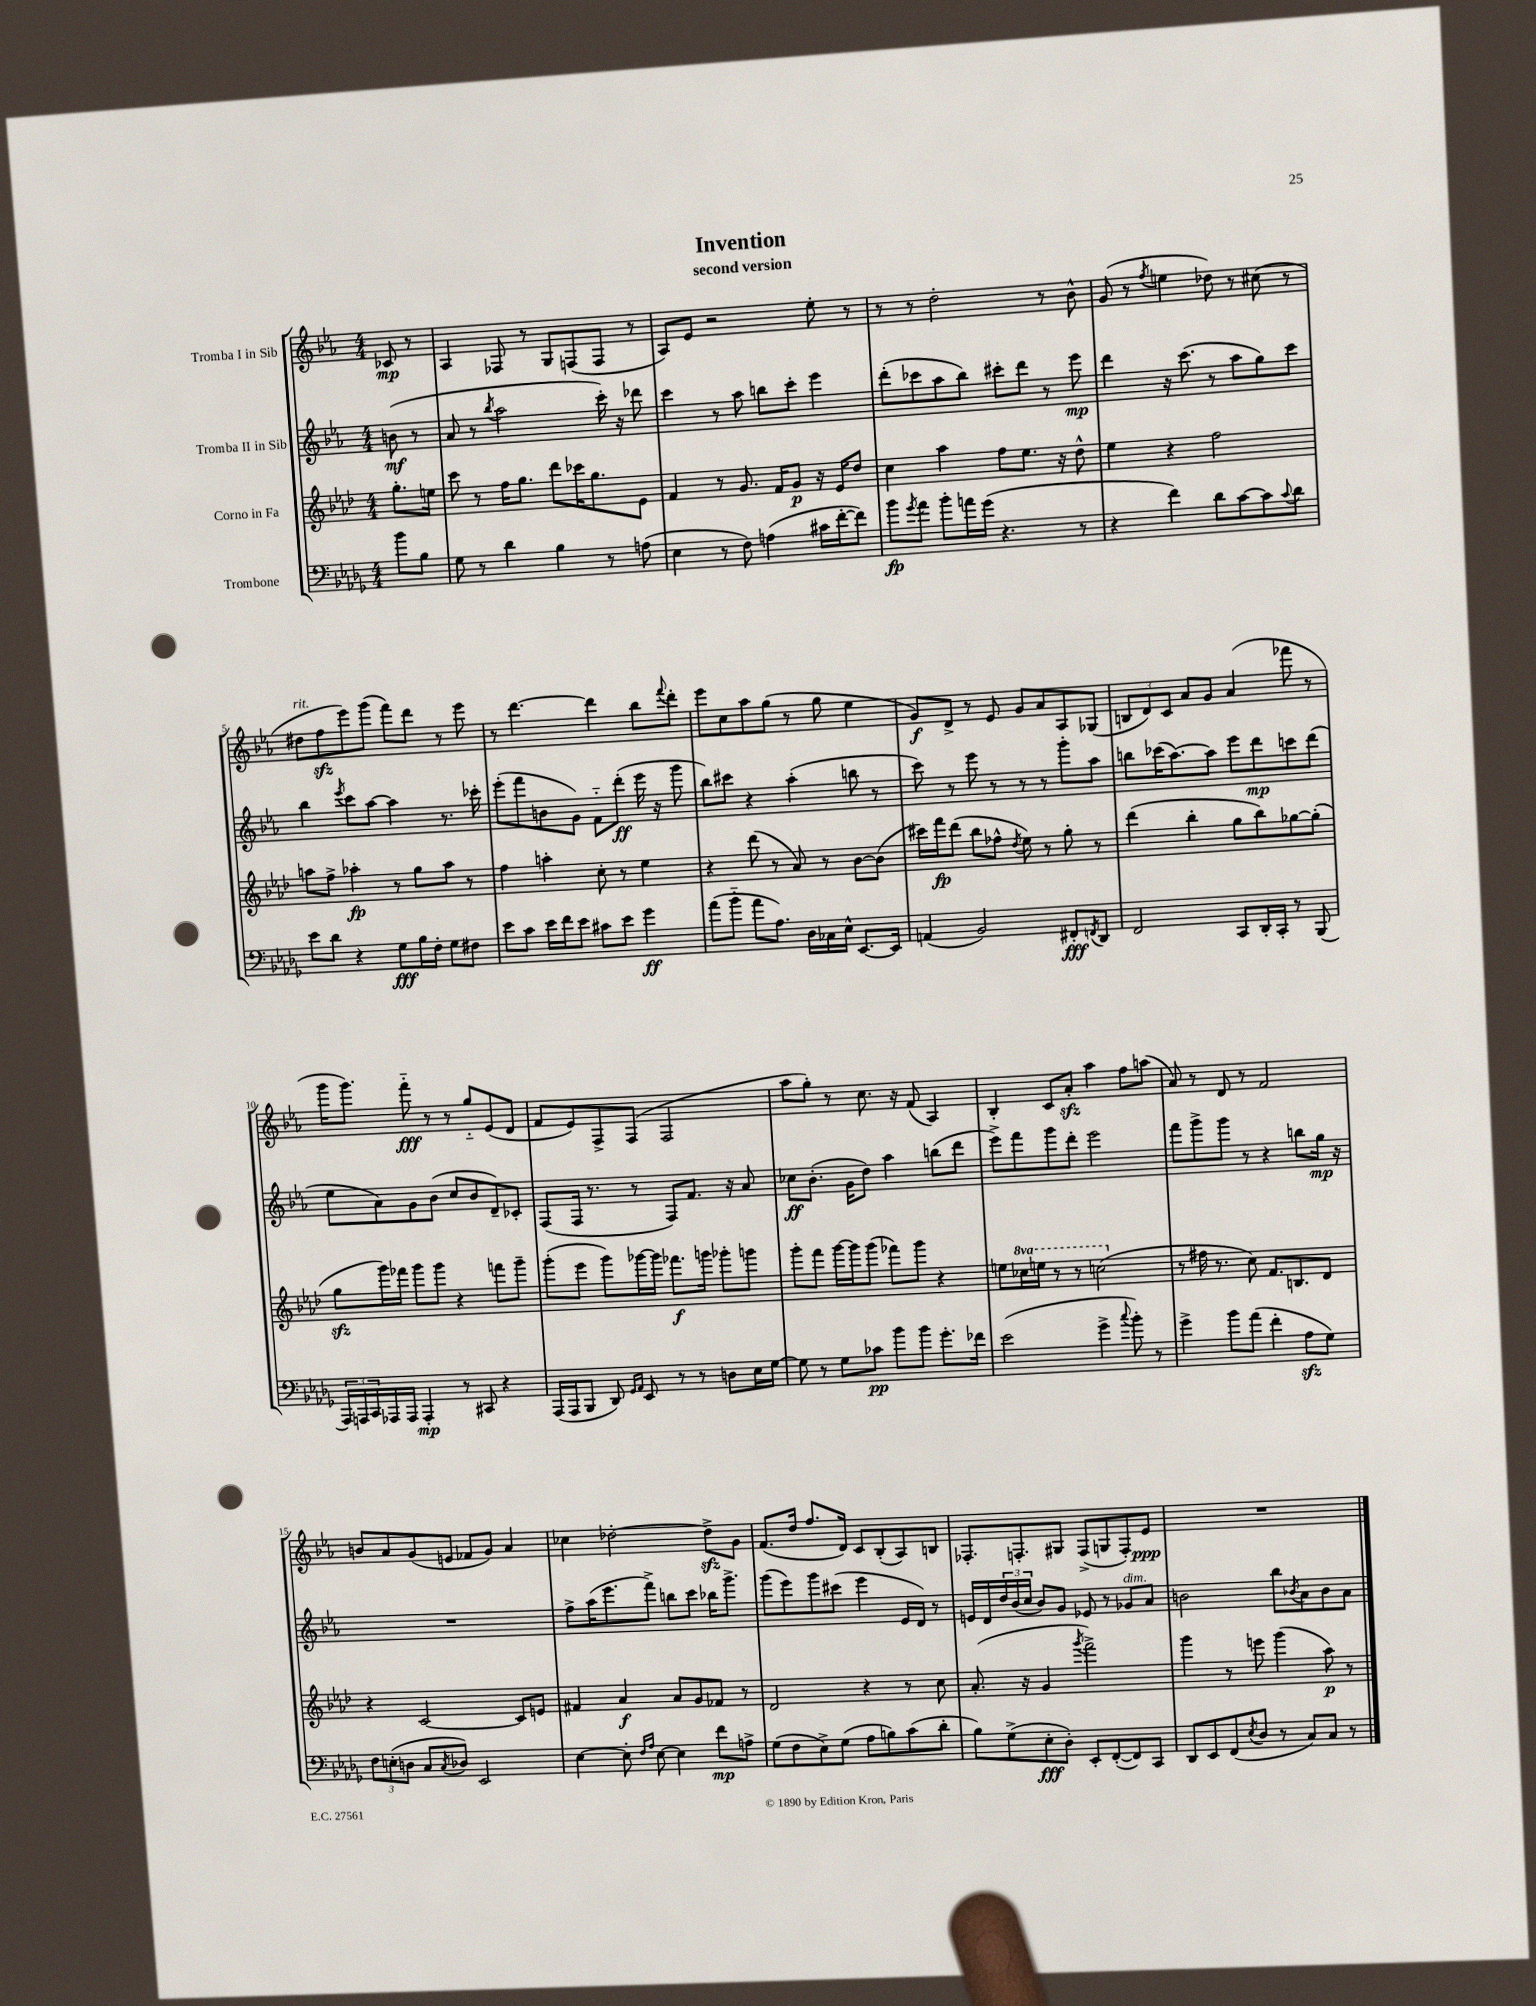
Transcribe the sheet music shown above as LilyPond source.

\header { title = "Invention" subtitle = "second version" }
<<
\new StaffGroup <<
\new Staff = "s0" \with { instrumentName = "Tromba I in Sib" } {
    \clef treble \key ees \major \numericTimeSignature \time 4/4 \partial 4
    ces'8\mp r8 |
    aes4 fes8 r8 g8 f8( f8 r8 |
    aes8) ees'8 r2 ees''8-. r8 |
    r8 r8 d''2-. r8 bes'8-^ |
    g'8( r8 \acciaccatura { f''8 } e''4 des''8) r8 cis''8( r8 |
    dis''8^\markup { \italic "rit." } f''8\sfz ees'''8) g'''8( f'''8) d'''8 r8 ees'''8 |
    r8 d'''4.~ d'''4 bes''8 \appoggiatura { f'''8 } d'''8-. |
    ees'''8 c''8 aes''8 g''8( r8 g''8 ees''4 |
    g'8\f) d'8-> r8 ees'8 g'8 aes'8 aes8 ges8( |
    \tuplet 3/2 { b8 d'8) c'8 } aes'8 g'8 aes'4( fes'''8 r8 |
    g'''16 g'''8.) f'''8-_\fff r8 r8 g''8-_ ees'8( d'8 |
    f'8 ees'8) f8-> f8( f2 |
    aes''8 g''8-.) r8 c''8. r16 f'8( aes4) |
    bes4-. c'8 aes'8-.\sfz aes''4 f''8 a''8( |
    aes'8) r8 d'8 r8 f'2 |
    b'8 aes'8 g'8( e'8 fes'8 g'8) aes'4 |
    ces''4 des''2~-. des''8->\sfz g'8 |
    f'8.( d''16 f''8. d'16) c'8 bes8-.( aes8) b8 |
    fes8.-. f8.-. gis8 f8->( g8 f8-.) ees'8\ppp |
    R1 \bar "|." |
}
\new Staff = "s1" \with { instrumentName = "Tromba II in Sib" } {
    \clef treble \key ees \major \numericTimeSignature \time 4/4 \partial 4
    b'8\mf( r8 |
    aes'8 r8 \acciaccatura { bes''8 } aes''2 c'''16-.) r16 des'''8 |
    c'''4 r8 aes''8 b''8 c'''8-. ees'''4 |
    d'''8-.( ces'''8 aes''8 bes''8) cis'''8-. d'''8 r8 ees'''8\mp |
    d'''4 r16 c'''8.( r8 aes''8 g''8) c'''8 |
    bes''4 \acciaccatura { ees'''8 } c'''8 aes''8~ aes''4 r8. ces'''16-. |
    ees'''8-.( f'''8 b'8 g'8) f'8-_ d'''8-.\ff( ees'''16 r16 g'''8 |
    bes''8) cis'''8 r4 aes''4-.( b''8 r8 |
    c'''8) r8 ees'''8 r8 r8 r8 g'''8-. aes''8 |
    b''8 ces'''16( aes''8.~) aes''8 ees'''8 d'''8\mp c'''8 d'''8( |
    ees''8 aes'8) g'8 bes'8( c''8 bes'8 d'8--) ces'8-. |
    f8( f16 r8. r8 f8) f'8. r16 aes'8 |
    ces''8\ff bes'8.-.( g'16 d''8) aes''4 b''8( d'''8 |
    ees'''8->) f'''8 g'''8 d'''8-. ees'''2 |
    f'''8 g'''8-> g'''8 r8 r4 b''8 g''16\mp r16 |
    R1 |
    f''8-> aes''16( ees'''8. f'''8->) b''8 c'''8 bes''16 g'''8.-> |
    g'''8( ees'''8) g'''8 cis'''8( ees'''4 ees'16 d'16) r8 |
    e'16 d'16 \tuplet 3/2 { d''16 bes'16( c''16 } bes'8) g'8 ees'8 r8 ges'8^\markup { \italic "dim." } aes'8 |
    b'2 bes''8 \acciaccatura { bes'8 } aes'8 bes'8 aes'8 \bar "|." |
}
\new Staff = "s2" \with { instrumentName = "Corno in Fa" } {
    \clef treble \key aes \major \numericTimeSignature \time 4/4 \set Staff.ottavationMarkups = #ottavation-simple-ordinals \partial 4
    g''8.-. e''16 |
    c'''8 r8 f''16 g''8. des'''8 ces'''16 g''8. ees'8 |
    f'4 r8 g'8. f'16 g'8\p r16 ees'16 des''8 |
    c''4 aes''4 f''8 ees''8. r16 des''8-^ |
    ees''4 r4 f''2 |
    a''8 f''8-> aes''4-.\fp r8 g''8 aes''8 r8 |
    f''4 a''4-. c''8-. r8 ees''4 |
    r4 des'''8( r8 aes'8) r8 bes'8~ bes'8( |
    cis'''16) f'''16\fp des'''8( bes''8 fes''8-^ \acciaccatura { des''8 } ees''8) r8 g''8-. r8 |
    des'''4( bes''4-. g''8 bes''8) ges''8~ ges''8-.( |
    g''8\sfz g'''16) fes'''16 g'''8 g'''8 r4 f'''8 g'''8-- |
    g'''8-.( ees'''8 g'''8) ges'''16~ ges'''16 fes'''8.\f g'''16 ges'''8-. g'''8 |
    g'''8-. f'''8 g'''16~ g'''16 g'''8( fes'''8) g'''8 r4 |
    e''8 \ottava #1 ces'''16 e'''16 r8 r8 c'''2( \ottava #0 |
    r8 fis''16 r8. c''8) f'8. b8. des'8 |
    r4 c'2~ c'8 e'8 |
    fis'4 aes'4\f aes'8 g'8 fes'8 r8 |
    des'2 r4 r8 c''8 |
    aes'8.-.( r16 g'4 \acciaccatura { g'''8 } f'''2->) |
    g'''4 r8 e'''8 g'''4( aes''8\p) r8 \bar "|." |
}
\new Staff = "s3" \with { instrumentName = "Trombone" } {
    \clef bass \key des \major \numericTimeSignature \time 4/4 \partial 4
    bes'8 bes8 |
    ges8 r8 des'4 bes4 r8 a8( |
    ees4 r8 f8) a4( cis'16 f'16~-. f'8) |
    bes'8\fp \acciaccatura { ges'8 } aes'8 bes'8-. a'16 ges'16( r4. r8 |
    r4 f'4) des'8 c'8~ c'8 \appoggiatura { c'8 } des'8 |
    ees'8 des'8 r4 ges8\fff bes16 f16-. ges8 fis8 |
    ees'8 c'8 ees'16 f'16 ees'8 cis'8 ees'8 ges'4\ff |
    aes'8( bes'8-_ aes'8 aes8.) des16 ces16 ees16-^ ees,8.~ ees,16 |
    a,4( bes,2) fis,8-.\fff \acciaccatura { f,8 } des,8 |
    f,2 c,8 des,16-. c,16-. r8 bes,,8( |
    \tuplet 3/2 { aes,,16) a,,16 c,16 } aes,,16 aes,,16 aes,,4-.\mp r8 cis,8 r4 |
    aes,,16( aes,,16 bes,,8 des,8) \grace { ges,16 aes,16 } ees,8 r8 r8 d8 ees16 ges16~ |
    ges8 r8 ges8 ces'8\pp bes'8 bes'8 ges'8.-. fes'16 |
    ees'2( ges'4-> \appoggiatura { c''8 } bes'8-.) r8 |
    ges'4-> bes'8 aes'8( f'4-. aes8\sfz ges8) |
    \tuplet 3/2 { f8 e8-.( d8 } c8 \acciaccatura { c8 } des8) ees,2 |
    ees4~ ees8-. \grace { f16 aes16 } ees8~ ees4 f'8\mp a8-> |
    ges8( f8 ees8->) ges8( aes8 b8) c'8( des'8-. |
    bes8) ges8->( ees8-.\fff des8-.) ees,8-. f,8~-.( f,8) c,8 |
    des,8 ees,8 f,8( \acciaccatura { ees8 } des8 r8 c8) c8 r8 \bar "|." |
}
>>
>>
